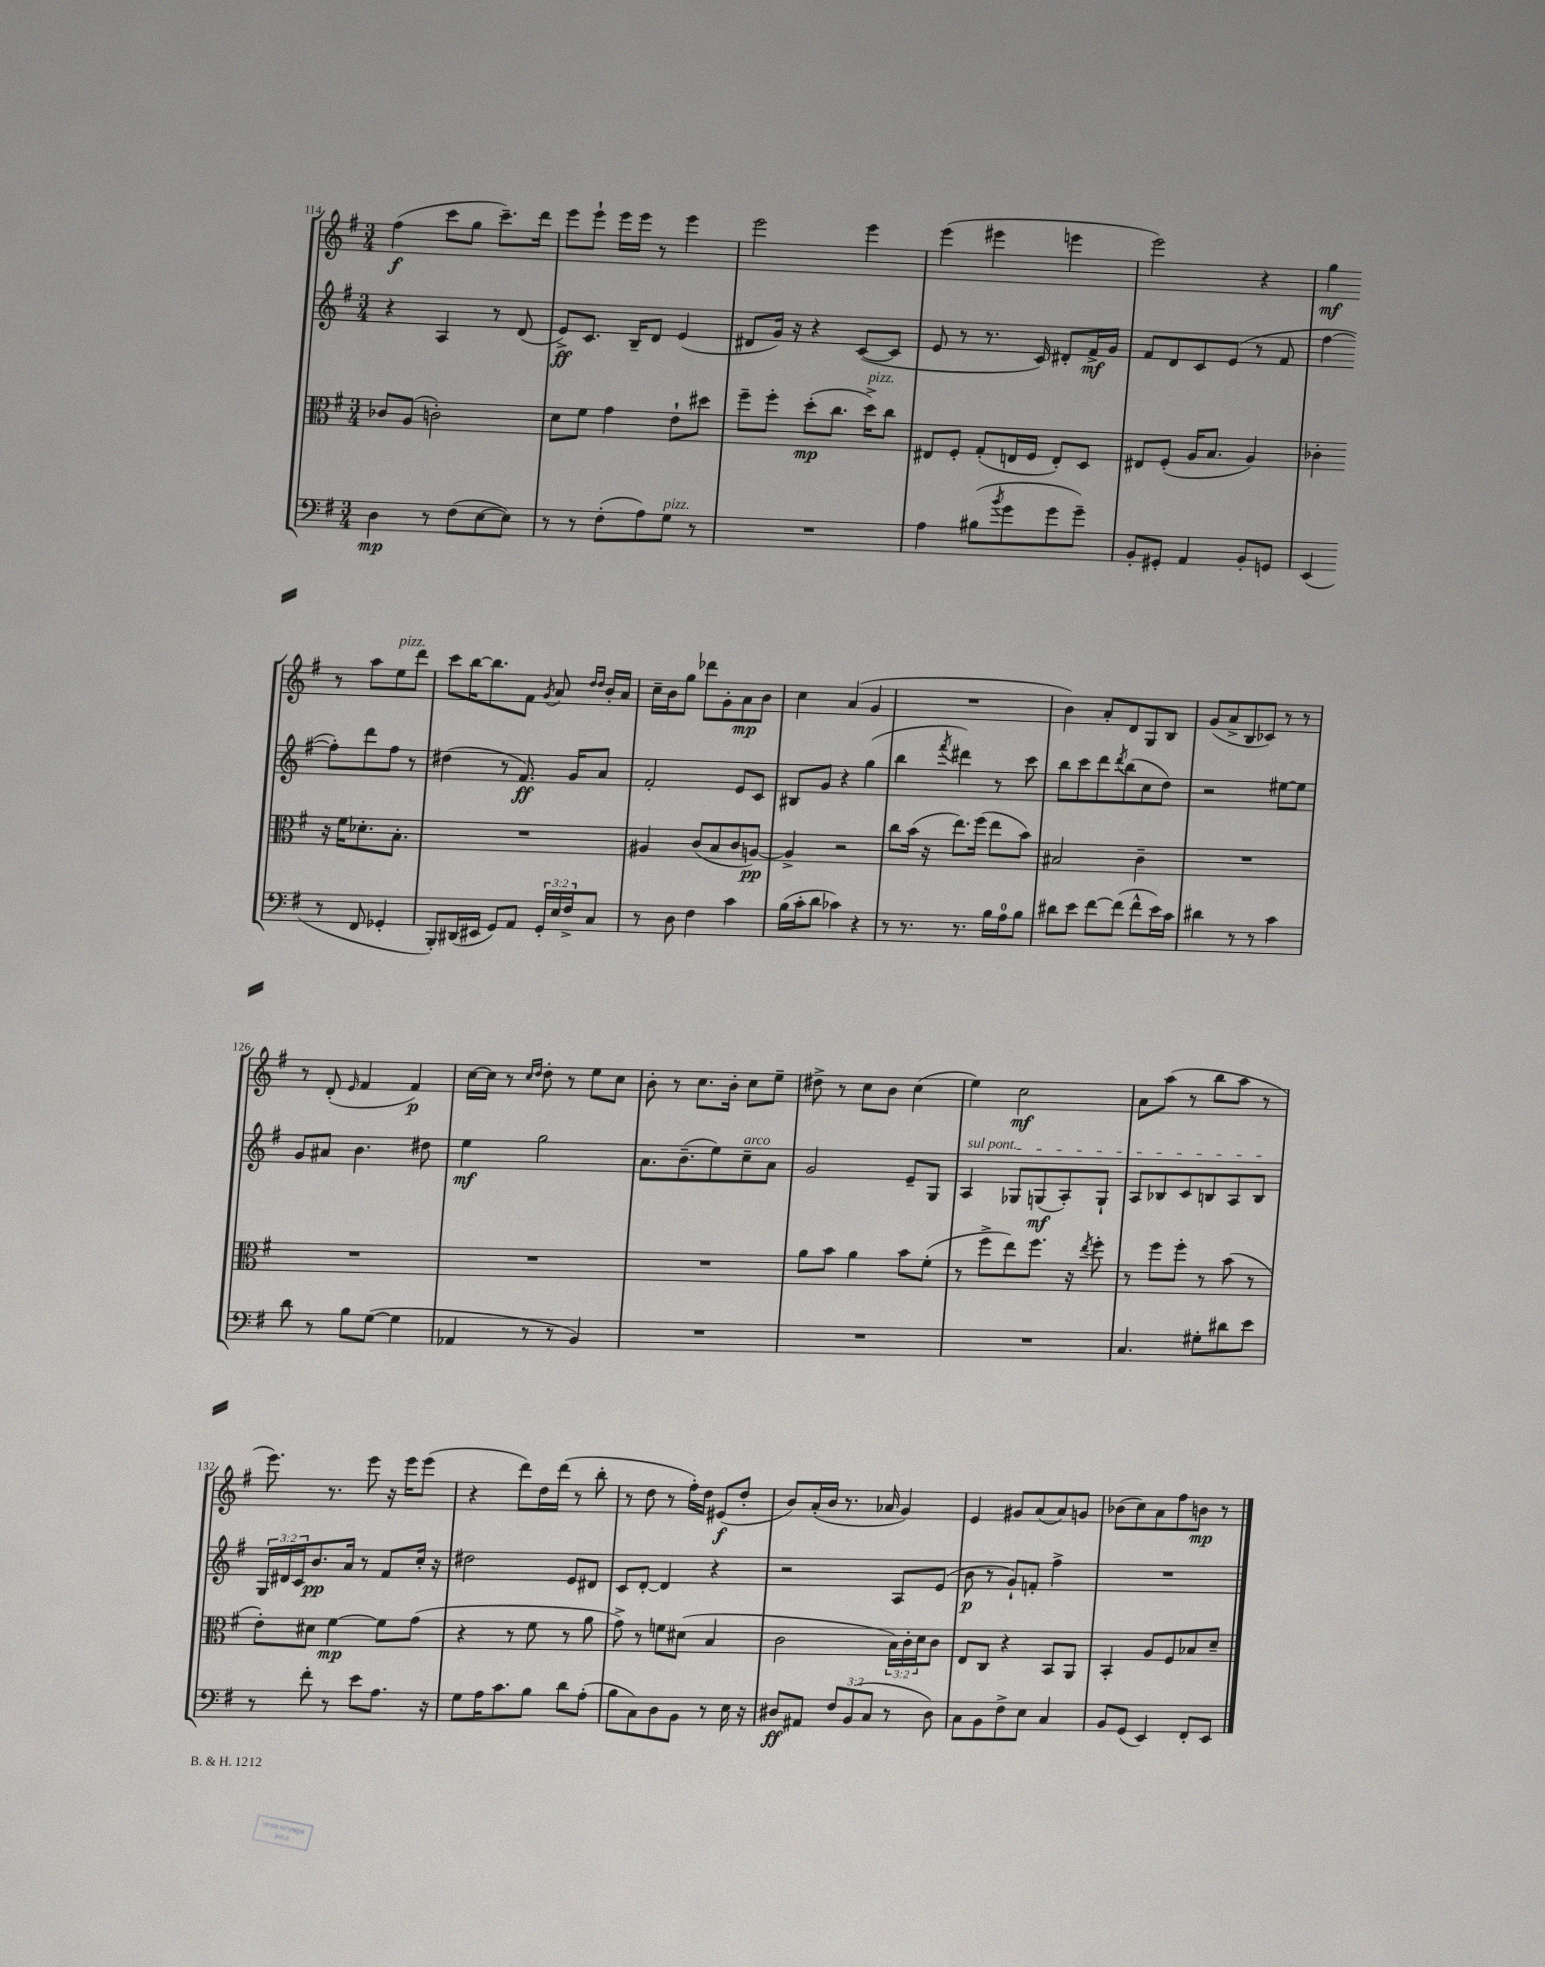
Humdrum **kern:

**kern	**dynam	**kern	**dynam	**kern	**dynam	**kern	**dynam
*part4	*part4	*part3	*part3	*part2	*part2	*part1	*part1
*staff4	*staff4	*staff3	*staff3	*staff2	*staff2	*staff1	*staff1
*clefF4	*	*clefC3	*	*clefG2	*	*clefG2	*
*k[f#]	*	*k[f#]	*	*k[f#]	*	*k[f#]	*
*M3/4	*	*M3/4	*	*M3/4	*	*M3/4	*
=114	=114	=114	=114	=114	=114	=114	=114
4D\	mp	8c-X/L	.	4r	.	(4ff#\	f
.	.	(8A/J	.	.	.	.	.
8r	.	2cn'\)	.	4A/	.	8ccc\L	.
(8F#\L	.	.	.	.	.	8gg\J	.
[8E\	.	.	.	8r	.	8.ccc~\L)	.
8E\J])	.	.	.	(8d/	.	.	.
.	.	.	.	.	.	16ddd\Jk	.
=115	=115	=115	=115	=115	=115	=115	=115
8r	.	8d\L	.	8e^/L)	ff	8eee\L	.
8r	.	8f#\J	.	8.c/J	.	8eee`\J	.
(8F#'\L	.	4g\	.	.	.	16eee\LL	.
.	.	.	.	16B~/KL	.	16eee\JJ	.
8A\)	.	.	.	8d/J	.	8r	.
!LO:TX:a:i:t=pizz.	!	!	!	!	!	!	!
8G\J	.	8e`\L	.	(4e/	.	4eee\	.
8r	.	8dd#X\J	.	.	.	.	.
=116	=116	=116	=116	=116	=116	=116	=116
2.r	.	8ff#~\L	.	8d#X/L	.	2eee\	.
.	.	8ff#'\J	.	16g/Jk)	.	.	.
.	.	.	.	16r	.	.	.
.	.	(8dd'\L	mp	4r	.	.	.
.	.	8.cc\J	.	.	.	.	.
.	.	.	.	([8c/L	.	4eee\	.
!	!	!LO:TX:a:i:t=pizz.	!	!	!	!	!
.	.	16dd^\KL)	.	.	.	.	.
.	.	8cc\J	.	8c/J]	.	.	.
=117	=117	=117	=117	=117	=117	=117	=117
4A\	.	8E#X/L	.	8e/	.	(4eee\	.
.	.	8F#'/J	.	8r	.	.	.
(8B#X\L	.	(8G'/L	.	8.r	.	4eee#X\	.
8qb/	.	.	.	.	.	.	.
8g\	.	16En/L	.	.	.	.	.
.	.	16F#/JJ	.	16c/)	.	.	.
8g\	.	8E'/L)	.	8d#X'/L	.	4eeen\	.
8g~\J)	.	8D/J	.	16f#^/L	mf	.	.
.	.	.	.	16g/JJ	.	.	.
=118	=118	=118	=118	=118	=118	=118	=118
8BB'/L	.	8E#X/L	.	8f#/L	.	2eee\)	.
8GG#X'/J	.	(8F#'/J	.	8d/	.	.	.
4AA/	.	16A/KL	.	8c/	.	.	.
.	.	8.B/J	.	.	.	.	.
.	.	.	.	(8e/J	.	.	.
8BB'/L	.	4A/)	.	8r	.	4r	.
8GGn/J	.	.	.	8f#/	.	.	.
=119	=119	=119	=119	=119	=119	=119	=119
(4EE/	.	4c-X'\	.	[4ff#\	.	4gg\	mf
8r	.	16r	.	8ff#'\L])	.	8r	.
.	.	16f#\KL	.	.	.	.	.
8FF#/	.	8.d-X'\	.	8ddd\	.	8aa\L	.
!	!	!	!	!	!	!LO:TX:a:i:t=pizz.	!
4GG-X'/	.	.	.	8ff#\J	.	8ee\	.
.	.	8.B'\J	.	.	.	.	.
.	.	.	.	8r	.	8ddd\J	.
!!LO:LB:g=z
=120	=120	=120	=120	=120	=120	=120	=120
8BBB'/L)	.	2.r	.	(4dd#X\	.	8ccc\L	.
(16DD#X/L	.	.	.	.	.	[16bb\K	.
16EE#X/JJ	.	.	.	.	.	8.bb\]	.
8GG/L)	.	.	.	8r	.	.	.
8AA/J	.	.	.	8.f#/)	ff	8f#\J	.
.	.	.	.	.	.	8qg/	.
24GG'/LL	.	.	.	.	.	8a/	.
24E/	.	.	.	.	.	.	.
.	.	.	.	16g/KL	.	.	.
24F#^/J	.	.	.	.	.	.	.
.	.	.	.	.	.	16qqdd/LL	.
.	.	.	.	.	.	16qqdd/JJ	.
8C/J	.	.	.	8a/J	.	16b'/LL	.
.	.	.	.	.	.	16a/JJ	.
=121	=121	=121	=121	=121	=121	=121	=121
8r	.	4A#X/	.	2f#'/	.	16cc~\LL	.
.	.	.	.	.	.	16b\J	.
8D\	.	.	.	.	.	8gg\J	.
4F#\	.	(8c/L	.	.	.	8ddd-X\L	.
.	.	8B/	.	.	.	8g'\	.
4c\	.	8c/	.	8e/L	.	8a\	mp
.	.	[8An/J)	pp	8c/J	.	8b\J	.
=122	=122	=122	=122	=122	=122	=122	=122
(16B\LL	.	4A^/]	.	8B#X/L	.	4cc\	.
16c'\J	.	.	.	.	.	.	.
8d\J	.	.	.	8g/J	.	.	.
4c-X\)	.	2r	.	4r	.	(4a/	.
4r	.	.	.	(4gg\	.	4g/	.
=123	=123	=123	=123	=123	=123	=123	=123
8r	.	8cc\L	.	4bb\	.	2.r	.
8.r	.	(16b\Jk	.	.	.	.	.
.	.	16r	.	.	.	.	.
.	.	.	.	8qfff#/	.	.	.
.	.	8.ee\L)	.	4ddd#X\)	.	.	.
8.r	.	.	.	.	.	.	.
.	.	(16ff#\Jk	.	.	.	.	.
16B\LL	.	8ee\L	.	8r	.	.	.
16A\J	.	.	.	.	.	.	.
8B\J	.	8b\J)	.	8ccc\	.	.	.
=124	=124	=124	=124	=124	=124	=124	=124
8d#X\L	.	2B#X/	.	8bb\L	.	4b\)	.
8e\J	.	.	.	8ccc\	.	.	.
[8f#\L	.	.	.	8ddd\	.	8a'/L	.
.	.	.	.	8qddd/	.	.	.
(8f#\J]	.	.	.	(8bb\	.	8d/	.
8f#^^\L	.	4c~\	.	8cc\	.	8G/	.
16e\L)	.	.	.	8dd\J)	.	8B/J	.
16c\JJ	.	.	.	.	.	.	.
=125	=125	=125	=125	=125	=125	=125	=125
4d#X\	.	2.r	.	2r	.	(8g/L	.
.	.	.	.	.	.	8a^/	.
8r	.	.	.	.	.	8B/	.
8r	.	.	.	.	.	8c-X/J)	.
4c\	.	.	.	[8ee#X\L	.	8r	.
.	.	.	.	8ee#\J]	.	8r	.
!!LO:LB:g=z
=126	=126	=126	=126	=126	=126	=126	=126
8d\	.	2.r	.	8g/L	.	8r	.
8r	.	.	.	8a#X/J	.	(8d'/	.
.	.	.	.	.	.	16qqe/	.
8B\L	.	.	.	4.b\	.	4f#/	.
([8G\J	.	.	.	.	.	.	.
4G\]	.	.	.	.	.	4f#/)	p
.	.	.	.	8dd#X\	.	.	.
=127	=127	=127	=127	=127	=127	=127	=127
4AA-X/	.	2.r	.	4ee\	mf	[16cc\LL	.
.	.	.	.	.	.	16cc\JJ]	.
.	.	.	.	.	.	8r	.
.	.	.	.	.	.	16qqcc/LL	.
.	.	.	.	.	.	16qqdd/JJ	.
8r	.	.	.	2gg\	.	8dd'\	.
8r	.	.	.	.	.	8r	.
4BB/)	.	.	.	.	.	8ee\L	.
.	.	.	.	.	.	8cc\J	.
=128	=128	=128	=128	=128	=128	=128	=128
2.r	.	2.r	.	8.a\L	.	8b'\	.
.	.	.	.	.	.	8r	.
.	.	.	.	(8.b~\	.	.	.
.	.	.	.	.	.	8.cc\L	.
.	.	.	.	8ee\)	.	.	.
.	.	.	.	.	.	16b'\Jk	.
!	!	!	!	!LO:TX:a:i:t=arco	!	!	!
.	.	.	.	8cc~\	.	8cc\L	.
.	.	.	.	8a\J	.	8ee~\J	.
=129	=129	=129	=129	=129	=129	=129	=129
2.r	.	8a\L	.	2g/	.	8dd#X^\	.
.	.	8b\J	.	.	.	8r	.
.	.	4a\	.	.	.	8cc\L	.
.	.	.	.	.	.	8b\J	.
.	.	8b\L	.	8e~/L	.	(4cc\	.
.	.	(8f#'\J	.	8G/J	.	.	.
=130	=130	=130	=130	=130	=130	=130	=130
!	!	!	!	!LO:TX:a:i:t=sul pont.	!	!	!
2.r	.	8r	.	4A/	.	4ee\)	.
.	.	8ff#^\L	.	.	.	.	.
.	.	8ee\)	.	8G-X/L	.	2cc\	mf
.	.	8.ff#\J	.	(8Gn/	mf	.	.
.	.	.	.	8A'/)	.	.	.
.	.	16r	.	.	.	.	.
.	.	8qee/	.	.	.	.	.
.	.	8ff#'\	.	8G`/J	.	.	.
=131	=131	=131	=131	=131	=131	=131	=131
4.C/	.	8r	.	8A/L	.	8a\L	.
.	.	8ff#\L	.	8B-X/	.	(8aa\J	.
.	.	8ff#'\J	.	8c/	.	8r	.
8G#X'\L	.	8r	.	8Bn/	.	8bb\L	.
8d#X\	.	(8b\	.	8A/	.	8aa\J	.
8e\J	.	8r	.	8B/J	.	8r	.
!!LO:LB:g=z
=132	=132	=132	=132	=132	=132	=132	=132
8r	.	8e'\L)	.	24G/LL	.	8.eee\)	.
.	.	.	.	24d#X/	.	.	.
.	.	.	.	24c/J	.	.	.
8f#'\	.	8d#X\J	.	8.b/	pp	.	.
.	.	.	.	.	.	8.r	.
8r	.	[4f#\	mp	.	.	.	.
.	.	.	.	16a/Jk	.	.	.
8e\L	.	.	.	8r	.	8eee\	.
8.A\J	.	8f#\L]	.	8f#/L	.	16r	.
.	.	.	.	.	.	16eee\KL	.
.	.	(8g\J	.	16cc'/Jk	.	(8eee\J	.
16r	.	.	.	16r	.	.	.
=133	=133	=133	=133	=133	=133	=133	=133
8G\L	.	4r	.	2dd#X\	.	4r	.
16A\K	.	.	.	.	.	.	.
8.c\	.	.	.	.	.	.	.
.	.	8r	.	.	.	8ddd\L)	.
8B\J	.	8f#\	.	.	.	16dd\L	.
.	.	.	.	.	.	(16ddd\JJ	.
8d\L	.	8r	.	8e/L	.	8r	.
(8A'\J	.	8a\	.	8d#X/J	.	8bb'\	.
=134	=134	=134	=134	=134	=134	=134	=134
8B\L	.	8g^\)	.	8c/L	.	8r	.
8C\)	.	8r	.	[8d'/J	.	8dd\	.
8D\	.	8fn\L	.	4d/]	.	8r	.
8BB\J	.	(8d#X\J	.	.	.	16ff#'\LL)	.
.	.	.	.	.	.	16dd\JJ	.
8r	.	4B/	.	4r	.	(8e#X/L	f
16E\	.	.	.	.	.	8dd'/J	.
16r	.	.	.	.	.	.	.
=135	=135	=135	=135	=135	=135	=135	=135
8D#X/L	ff	2c\	.	2r	.	8b/L)	.
8AA#X/J	.	.	.	.	.	(16a'/L	.
.	.	.	.	.	.	16b/JJ	.
12F#/L	.	.	.	.	.	8.r	.
(12BB/	.	.	.	.	.	.	.
12C/J	.	.	.	.	.	.	.
.	.	.	.	.	.	16a-X/	.
8r	.	24B\LL)	.	8A/L	.	4g/)	.
.	.	24c'\	.	.	.	.	.
.	.	24d\J	.	.	.	.	.
8D#\)	.	8c\J	.	(8e/J	.	.	.
=136	=136	=136	=136	=136	=136	=136	=136
8C\L	.	8E/L	.	8b\	p	4e/	.
8BB\	.	8C/J	.	8r	.	.	.
8F#^\	.	4r	.	8g`/L)	.	8g#X/L	.
8E\J	.	.	.	8fn'/J	.	(8a/	.
4C/	.	8BB/L	.	4ff#^\	.	8a/)	.
.	.	8AA/J	.	.	.	8gn/J	.
=137	=137	=137	=137	=137	=137	=137	=137
8BB/L	.	4BB'/	.	2.r	.	(8b-X\L	.
(8GG/J	.	.	.	.	.	8cc\)	.
4EE/)	.	8A/L	.	.	.	8a\	.
.	.	8F#/	.	.	.	8ff#\	.
8FF#'/L	.	8B-X/	.	.	.	8bn\J	mp
8EE/J	.	8d~/J	.	.	.	8r	.
==	==	==	==	==	==	==	==
*-	*-	*-	*-	*-	*-	*-	*-
